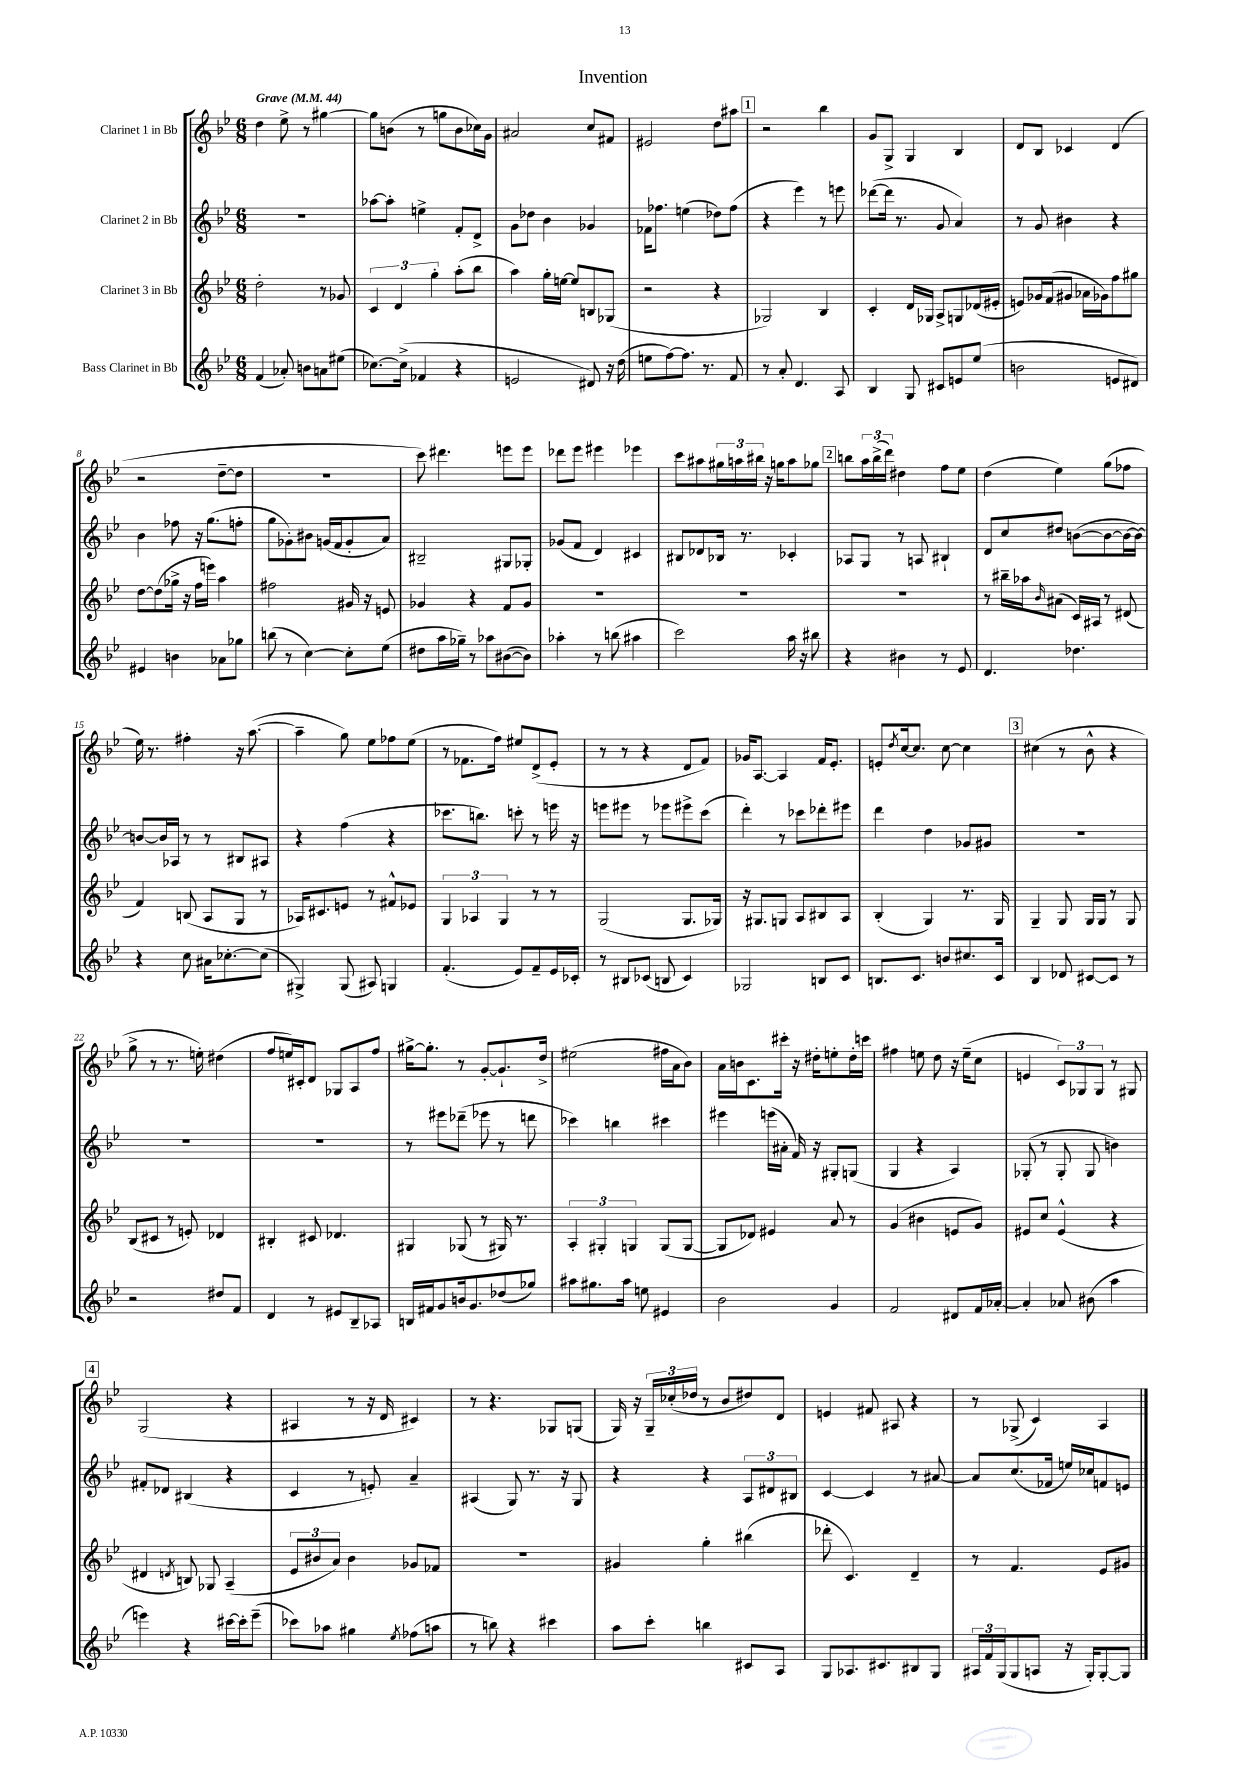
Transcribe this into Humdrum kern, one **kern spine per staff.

**kern	**kern	**kern	**kern
*staff4	*staff3	*staff2	*staff1
*clefG2	*clefG2	*clefG2	*clefG2
*k[b-e-]	*k[b-e-]	*k[b-e-]	*k[b-e-]
*M6/8	*M6/8	*M6/8	*M6/8
*MM44	*MM44	*MM44	*MM44
(4f	2dd'	2.r	4dd
8a-')	.	.	8ee-^
8b	.	.	8r
8a	8r	.	[4gg#
(8ee#	8g-	.	.
=	=	=	=
[8.cc-)	6c	[8aa-	8gg#]
.	.	8aa-']	(8b
.	6d	.	.
(16cc-^]	.	.	.
4f-	.	4ee^	8r
.	6gg'	.	.
.	.	.	8gg
4r	(8aa'	8f'	8b
.	8bb-	8d^	16cc-)
.	.	.	16g
=	=	=	=
2e	4aa)	8g	2a#
.	.	8dd-	.
.	16gg'	4b-	.
.	[16ee	.	.
.	8ee]	.	.
8d#)	8B	4g-	8cc
16r	(8G-	.	8f#
(16dd	.	.	.
=	=	=	=
8ee	2r	16f-	2e#
.	.	8.ff-	.
[8ff)	.	.	.
8.ff]	.	(4ee	.
8.r	.	.	.
.	4r	8dd-)	8dd
8f	.	(8ff-	8aa#
=	=	=	=
8r	2G-)	4r	2r
8a'	.	.	.
4.d	.	4eee-)	.
.	4B-	8r	4bb-
8A	.	8eee	.
=	=	=	=
4B-	4c'	([8ddd-	8g
.	.	16ddd-]	8G^
.	.	8.r	.
8G	16d	.	4G
.	16G-	.	.
8c#	8A^	8g	.
8e	8G	4a)	4B-
(8ee-	(16d-	.	.
.	16e#'	.	.
=	=	=	=
2b	8e)	8r	8d
.	16g-	8g	8B-
.	(16f	.	.
.	8g#	4b#	4c-
.	16a-	.	.
.	16g-)	.	.
8e	8ff	4r	(4d
8d#)	8gg#	.	.
=	=	=	=
4e#	[8dd	4b-	2r
.	(8dd]	.	.
4b	16gg-^	8ff-	.
.	16r	.	.
.	16ff	16r	.
.	16eee)	(8.gg	.
8a-	4aa	.	[8dd~
8gg-	.	8ff'	8dd]
=	=	=	=
(8bb	2ff#	8gg	2.r
8r	.	8g-')	.
[4cc)	.	8b#	.
.	.	(16g	.
.	.	16f	.
8cc']	16g#	8g'	.
.	16r	.	.
(8ee-	8e	8a)	.
=	=	=	=
8dd#	4g-	2B#~	8ccc)
16aa	.	.	4.ddd#
16gg-~)	.	.	.
8r	4r	.	.
8aa-	.	.	.
([8b#	8f	8G#	8eee
8b#])	8g-	8G-'	8eee
=	=	=	=
4aa-'	2.r	(8g-	8ddd-
.	.	8f	8eee-
8r	.	4d)	4eee#
(8bb	.	.	.
4aa#	.	4c#	4eee-
=	=	=	=
2ccc)	2.r	8B#	8ccc
.	.	8d-	8aa#
.	.	16B-	24gg#
.	.	.	24aa
.	.	8.r	.
.	.	.	24bb#
.	.	.	16r
.	.	.	16gg
16aa	.	4c-'	8aa
16r	.	.	.
8bb#	.	.	8gg-
=	=	=	=
4r	2.r	8A-	8bb
.	.	8G	24aa
.	.	.	(24bb^
.	.	.	24ddd)
4b#	.	8r	4dd#
.	.	8A	.
8r	.	4B#`	8ff
8e-	.	.	8ee-
=	=	=	=
4.d	8r	8d	(4dd
.	16bb#~	8cc	.
.	16aa-	.	.
.	16qqb-	.	.
.	(8a#	8dd#	4ee-)
4.dd-	16c)	([8b	.
.	16A#	.	.
.	8r	8b_	(8gg
.	(8d#	16b_	8ff-
.	.	16b_)	.
=	=	=	=
4r	4f)	8b_	16ee-)
.	.	.	8.r
.	.	16b]	.
.	.	16A-	.
8cc	(8B	8r	4ff#'
16a#	8A	8r	.
[8.cc-'	.	.	.
.	8G	8B#	16r
.	.	.	([8.aa
(8cc-]	8r	8A#	.
=	=	=	=
4G#^)	16A-)	4r	4aa~]
.	8.c#	.	.
(8G#	8e	(4ff	8gg)
8A#)	8r	.	8ee-
4G	8f#^^	4r	8ff-
.	8e-	.	(8ee-
=	=	=	=
(4.f'	6G	8.ccc-	8r
.	.	.	8.f-
.	6A-	.	.
.	.	8.bb)	.
.	.	.	16ff)
.	6G	.	.
8e-)	.	8ccc'	8ee#
8f~	8r	8r	(8d^
16e-	8r	16eee	8e-'
16c-'	.	16r	.
=	=	=	=
8r	(2G	8eee	8r
8B#	.	8eee#	8r
(8c-	.	8r	4r
8B	.	8eee-	.
4c-)	8.G	8eee#^	8d
.	.	(8ccc	8f)
.	16G-)	.	.
=	=	=	=
2G-	16r	4ddd')	16g-
.	8.G#	.	[8.A
.	8G	8r	4A]
.	8A	8ccc-	.
8B	8B#	8ddd-'	16f
.	.	.	8.e-'
8c	8A	8eee#	.
=	=	=	=
8.B	(4B-'	4ddd	8e'
.	.	.	8qdd
.	.	.	[16cc
8.c	.	.	8.cc]
.	4G)	4dd	.
8b	.	.	[8cc
8.cc#	8.r	8g-	4cc]
.	.	8g#	.
16c	16G	.	.
=	=	=	=
4B-	4G~	2.r	(4cc#
8d-	8G	.	8r
[8c#	16G	.	8b-^^
.	16G	.	.
8c#]	8r	.	4r
8r	8G	.	.
=	=	=	=
2r	(8B-	2.r	8gg^
.	8c#	.	8r
.	8r	.	8.r
.	8e')	.	.
.	.	.	16ee')
8dd#	4d-	.	(4dd#
8f	.	.	.
=	=	=	=
4d	4B#'	2.r	8ff
.	.	.	16ee)
.	.	.	16c#'
8r	8c#	.	8d
8e#	4.d-	.	8G-
8B-~	.	.	8A
8A-	.	.	8ff
=	=	=	=
16B	4G#	8r	[16gg#^
16f#	.	.	8.gg#']
8g	.	8eee#	.
16b	(8G-	(8ddd-~	8r
8.g	.	.	.
.	8r	8eee-	[8g'
(8dd-	16G#)	8r	8.g`]
.	8.r	.	.
8gg-)	.	8ddd	.
.	.	.	16dd^
=	=	=	=
8aa#	6A'	4ccc-)	(2ee#
8.gg#	.	.	.
.	6G#'	.	.
.	.	4bb	.
16aa#	.	.	.
.	6G	.	.
8ee	.	.	.
4e#	(8G	4ccc#	16ff#
.	.	.	16a
.	[8G	.	8b-)
=	=	=	=
2b-	8G]	4eee#	16a
.	.	.	16b
.	8d-)	.	8.c
.	4e#	(16eee	.
.	.	16a#'	16ccc#'
.	.	16f)	16r
.	.	16r	16dd#'
4g	8a	8G#'	8ee'
.	8r	(8G	16dd#'
.	.	.	16ccc
=	=	=	=
2f	(4g	4G	4ff#
.	4b#	4r	8ee
.	.	.	8dd
8d#	8e	4A)	16r
.	.	.	(16ee~
16f	8g)	.	8cc
[16a-'	.	.	.
=	=	=	=
4a-']	8e#	(8G-'	4e
.	8cc	8r	.
8a-	(4e#^^	8G-'	12c)
.	.	.	12G-
(8b#	.	8G-	.
.	.	.	12G-
4aa	4r	4b)	8r
.	.	.	8G#
=	=	=	=
4eee)	4d#	8f#'	(2G
.	.	8d-	.
.	8qd	.	.
4r	8B)	(4B#	.
.	8G-	.	.
[16ccc#	(4A~	4r	4r
16ccc#']	.	.	.
(8eee~	.	.	.
=	=	=	=
8ccc-)	12e-	4c	4A#
.	12b#	.	.
8aa-	.	.	.
.	12a)	.	.
4gg#	4b#	8r	8r
.	.	8e')	16r
.	.	.	16d
8qee-	.	.	.
(8ff-	8g-	4a~	4c#)
8aa	8f-	.	.
=	=	=	=
8r	2.r	(4A#	8r
8bb)	.	.	4.r
4r	.	8G)	.
.	.	8.r	.
4ccc#	.	.	8G-
.	.	16r	.
.	.	8G	(8G
=	=	=	=
8aa	4g#	4r	16G)
.	.	.	16r
8ccc'	.	.	24G~
.	.	.	(24cc-'
.	.	.	24dd-
4bb	4gg'	4r	8r
.	.	.	8b-
8c#	(4bb#	12A	8dd#)
.	.	12d#	.
8A	.	.	8d
.	.	12B#	.
=	=	=	=
8G	8ddd-'	[4c	4e
8.A-	4.c)	.	.
.	.	4c]	8f#
8.c#	.	.	.
.	.	.	8A#
8B#	4d~	8r	4r
8G	.	[8a#	.
=	=	=	=
24A#	8r	8a#]	8r
24f	.	.	.
(24G	.	.	.
8G	4.f	(8.cc	(8G-^
8A	.	.	4c)
.	.	16f-	.
16r	.	16ee)	.
16G')	.	16cc-	.
[8G'	8e-	8f	4A
8G]	8g#	8e	.
==	==	==	==
*-	*-	*-	*-
